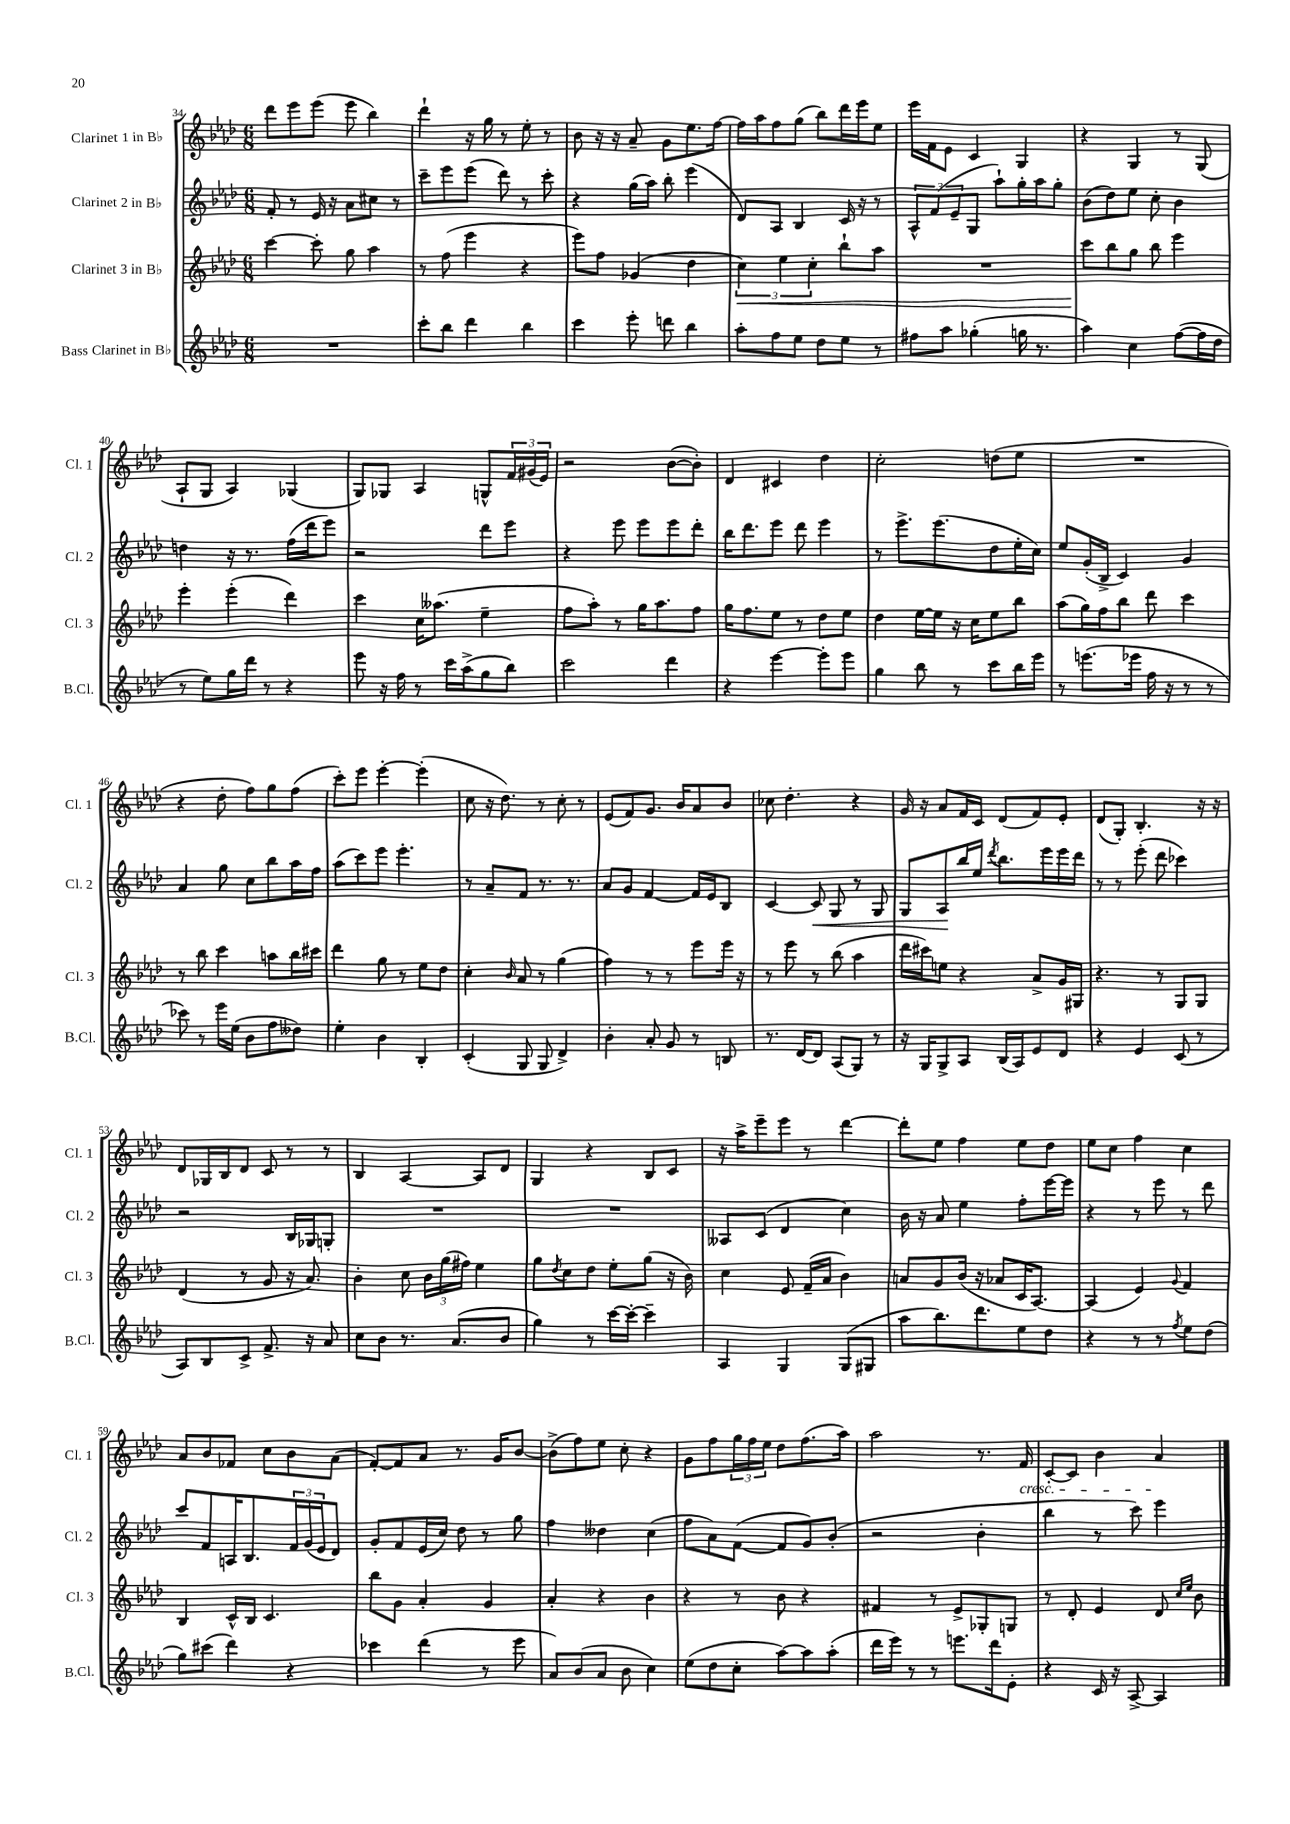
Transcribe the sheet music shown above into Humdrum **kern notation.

**kern	**kern	**kern	**kern
*staff4	*staff3	*staff2	*staff1
*clefG2	*clefG2	*clefG2	*clefG2
*k[b-e-a-d-]	*k[b-e-a-d-]	*k[b-e-a-d-]	*k[b-e-a-d-]
*M6/8	*M6/8	*M6/8	*M6/8
2.r	[4ccc	8f'	8ddd-
.	.	8r	8eee-
.	8ccc']	16e-	(8eee-
.	.	16r	.
.	8gg	8a-	8eee-
.	4aa-	8cc#	4bb-)
.	.	8r	.
=	=	=	=
8ccc'	8r	8ccc~	4ddd-`
8bb-	(8ff	8eee-	.
4ddd-	4eee-	(8eee-	16r
.	.	.	16gg
.	.	8ddd-)	8r
4bb-	4r	8r	8ee-'
.	.	8ccc'	8r
=	=	=	=
4ccc	8eee-)	4r	8b-
.	8ff	.	16r
.	.	.	16r
8eee-'	(4g-	(16gg	8a-~
.	.	16aa-)	.
8ddd	.	8bb-'	8g
4bb-	4dd-	(4eee-	8.ee-
.	.	.	[16ff
=	=	=	=
8aa-'	6cc)	8d-)	16ff]
.	.	.	16aa-
8ff	.	8A-	8ff
.	6ee-	.	.
8ee-	.	4B-	(8gg
.	6cc'	.	.
8dd-	.	.	8bb-)
8ee-	8bb-`	16c	16ddd-
.	.	16r	16eee-
8r	8aa-	8r	8ee-
=	=	=	=
8ff#	2.r	12A-^^	16eee-
.	.	.	16f
.	.	(12f	.
8aa-	.	.	8e-
.	.	12e-~	.
(4gg-'	.	8G	4c
.	.	8aa-`)	.
16gg	.	16gg'	4G
8.r	.	16aa-	.
.	.	8gg'	.
=	=	=	=
4aa-)	8ccc	(8b-	4r
.	8bb-	8dd-)	.
4cc	8gg	8ee-	4G
.	8bb-	8cc'	.
([8ff	4eee-	4b-	8r
16ff]	.	.	(8G
16dd-	.	.	.
=	=	=	=
8r	4eee-'	4dd	8A-`
8ee-)	.	.	8G
16gg	(4eee-'	16r	4A-)
16ddd-	.	8.r	.
8r	.	.	.
4r	4ddd-)	(16ff	(4G-
.	.	16ddd-	.
.	.	8eee-)	.
=	=	=	=
8eee-	4ccc	2r	8G)
16r	.	.	8G-
16ff	.	.	.
8r	16cc	.	4A-
.	(8.aa--	.	.
16ccc	.	.	.
(16aa-^	.	.	.
8gg	4ee-~	8ddd-	8G^^
8bb-)	.	8eee-	24f
.	.	.	(24g#
.	.	.	24e-)
=	=	=	=
2ccc	8ff	4r	2r
.	8aa-')	.	.
.	8r	8eee-	.
.	16gg	8eee-	.
.	8.aa-	.	.
4ddd-	.	8eee-	([8b-
.	8ff	8ddd-'	8b-'])
=	=	=	=
4r	16gg	16bb-	4d-
.	8.ff	8.ddd-	.
[4eee-	8ee-	8eee-	4c#
.	8r	8ddd-	.
8eee-']	8dd-	4eee-	4dd-
8eee-	8ee-	.	.
=	=	=	=
4gg	4dd-	8r	2cc'
.	.	8.eee-^	.
8bb-	[16ee-	.	.
.	16ee-]	(8.eee-	.
8r	16r	.	.
.	16cc	.	.
8ccc	8ee-	8dd-	(8dd
16bb-	8bb-	16ee-'	8ee-
16eee-	.	16cc)	.
=	=	=	=
8r	(8aa-	8ee-	2.r
(8.eee	16gg)	(16g'	.
.	16ff	16B-^	.
.	8bb-	4c)	.
16eee-	.	.	.
16ff	8ddd-	.	.
16r	.	.	.
8r	4ccc	4g	.
8r	.	.	.
=	=	=	=
8ccc-)	8r	4a-	4r
8r	8bb-	.	.
16eee-	4ccc	8gg	8dd-'
(16ee-	.	.	.
8b-	.	8cc	8ff)
8ff	8aa	8bb-	8gg
8dd--)	16bb-	16aa-	(8ff
.	16ccc#	16ff	.
=	=	=	=
4ee-'	4ddd-	(8aa-	8ccc')
.	.	8ccc)	8eee-
4b-	8gg	8eee-	[4eee-'
.	8r	4.eee-'	.
4B-'	8ee-	.	(4eee-']
.	8dd-	.	.
=	=	=	=
(4c'	4cc'	8r	8cc
.	.	8a-~	16r
.	.	.	8.dd-)
.	16qqb-	.	.
8G	8a-	8f	.
8G	8r	8.r	8r
4d-^)	(4gg	.	8cc'
.	.	8.r	.
.	.	.	8r
=	=	=	=
4b-'	4ff)	8a-	(8e-
.	.	8g	8f)
8a-'	8r	[4f	8.g
8g	8r	.	.
.	.	.	16b-
8r	8eee-	16f]	8a-
.	.	16e-	.
8B	16eee-	8B-	8b-
.	16r	.	.
=	=	=	=
8.r	8r	[4c	8cc-
.	8eee-	.	4.dd-'
[16d-	.	.	.
8d-]	8r	8c]	.
(8A-	(8bb-	8G	.
8G)	4aa-	8r	4r
8r	.	8G	.
=	=	=	=
16r	16ddd-	8G	16g
16G	16ccc#)	.	16r
8G^	8ee	8A-	8a-
8A-	4r	16bb-	16f
.	.	16ee-	16c
.	.	8qddd-	.
(16B-	.	8.bb-	(8d-
16A-)	.	.	.
8e-	8a-^	.	8f)
.	.	16eee-	.
8d-	16g	16eee-	8e-'
.	16G#	16ddd-	.
=	=	=	=
4r	4.r	8r	(8d-
.	.	8r	8G')
4e-	.	(8eee-'	4.B-'
.	8r	8ddd-	.
(8c	8G	4ccc-)	.
8r	8G	.	16r
.	.	.	16r
=	=	=	=
8A-)	(4d-	2r	8d-
8B-	.	.	16G-
.	.	.	16B-
8c^	8r	.	8d-
8.f^	8g	.	8c
.	16r	16B-	8r
16r	8.a-)	16G-	.
8a-	.	8G'	8r
=	=	=	=
8cc	4b-'	2.r	4B-
8b-	.	.	.
8.r	8cc	.	[4A-
.	24b-	.	.
.	(24gg	.	.
(8.a-	.	.	.
.	24ff#)	.	.
.	4ee-	.	8A-]
8b-	.	.	8d-
=	=	=	=
4gg)	8gg	2.r	4G
.	8qdd-	.	.
.	8cc	.	.
8r	8dd-	.	4r
[16ccc	8ee-'	.	.
16ccc'_	.	.	.
4ccc~]	(8gg	.	8B-
.	16r	.	8c
.	16b-)	.	.
=	=	=	=
4A-	4cc	8A--	16r
.	.	.	16aa-^
.	.	(8c	8eee-~
4G	8e-	4d-	8eee-
.	(16f~	.	8r
.	16a-	.	.
(8G	4b-)	4cc)	[4ddd-
8G#	.	.	.
=	=	=	=
8aa-	8a	16b-	8ddd-']
.	.	16r	.
8.bb-)	8g	8a-	8ee-
.	(16b-	4ee-	4ff
8.ddd-	16r	.	.
.	8a-	.	.
8ee-	16c	8ff'	8ee-
.	[8.A-)	.	.
8dd-	.	[16eee-	8dd-
.	.	16eee-]	.
=	=	=	=
4r	(4A-]	4r	8ee-
.	.	.	8cc
8r	4e-)	8r	4ff
8r	.	8eee-	.
8qff	8qqg	.	.
8ee-	4f	8r	4cc
(8dd-	.	8ddd-	.
=	=	=	=
8gg)	4B-	8ccc	8a-
(8ccc#	.	8f	8b-
4ddd-)	16c^^	16A	8f-
.	16B-	8.B-	.
.	4.c	.	8cc
4r	.	24f	8b-
.	.	(24g	.
.	.	24e-	.
.	.	8d-)	(8a-
=	=	=	=
4ccc-	8bb-	8g'	[8f')
.	8g	8f	8f]
(4ddd-	4a-'	(16e-	8a-
.	.	16cc)	.
.	.	8dd-	8.r
8r	4g	8r	.
.	.	.	16g
8eee-	.	8gg	[8b-
=	=	=	=
8a-)	4a-'	4ff	(8b-^]
(8b-	.	.	8ff)
8a-	4r	4dd--	8ee-
8b-	.	.	8cc'
4cc)	4b-	(4cc	4r
=	=	=	=
(8ee-	4r	8ff	8g
8dd-	.	8a-)	8ff
8cc'	8r	([8f	24gg
.	.	.	24ff
.	.	.	24ee-
[8aa-)	8b-	8f]	8dd-
8aa-]	4r	8g)	(8.ff
(8aa-'	.	(8b-'	.
.	.	.	16aa-)
=	=	=	=
16ddd-	4f#	2r	2aa-
16eee-)	.	.	.
8r	.	.	.
8r	8r	.	.
8.eee	8e-^	.	.
.	8G-'	4b-'	8.r
16ddd-	.	.	.
8e-'	8G	.	.
.	.	.	16f
=	=	=	=
4r	8r	4bb-	[8c'
.	8d-'	.	8c]
16c	4e-	8r	4b-
16r	.	.	.
[8A-^	.	8ccc)	.
4A-]	8d-	4eee-	4a-
.	16qqcc	.	.
.	16qqee-	.	.
.	8b-	.	.
==	==	==	==
*-	*-	*-	*-
